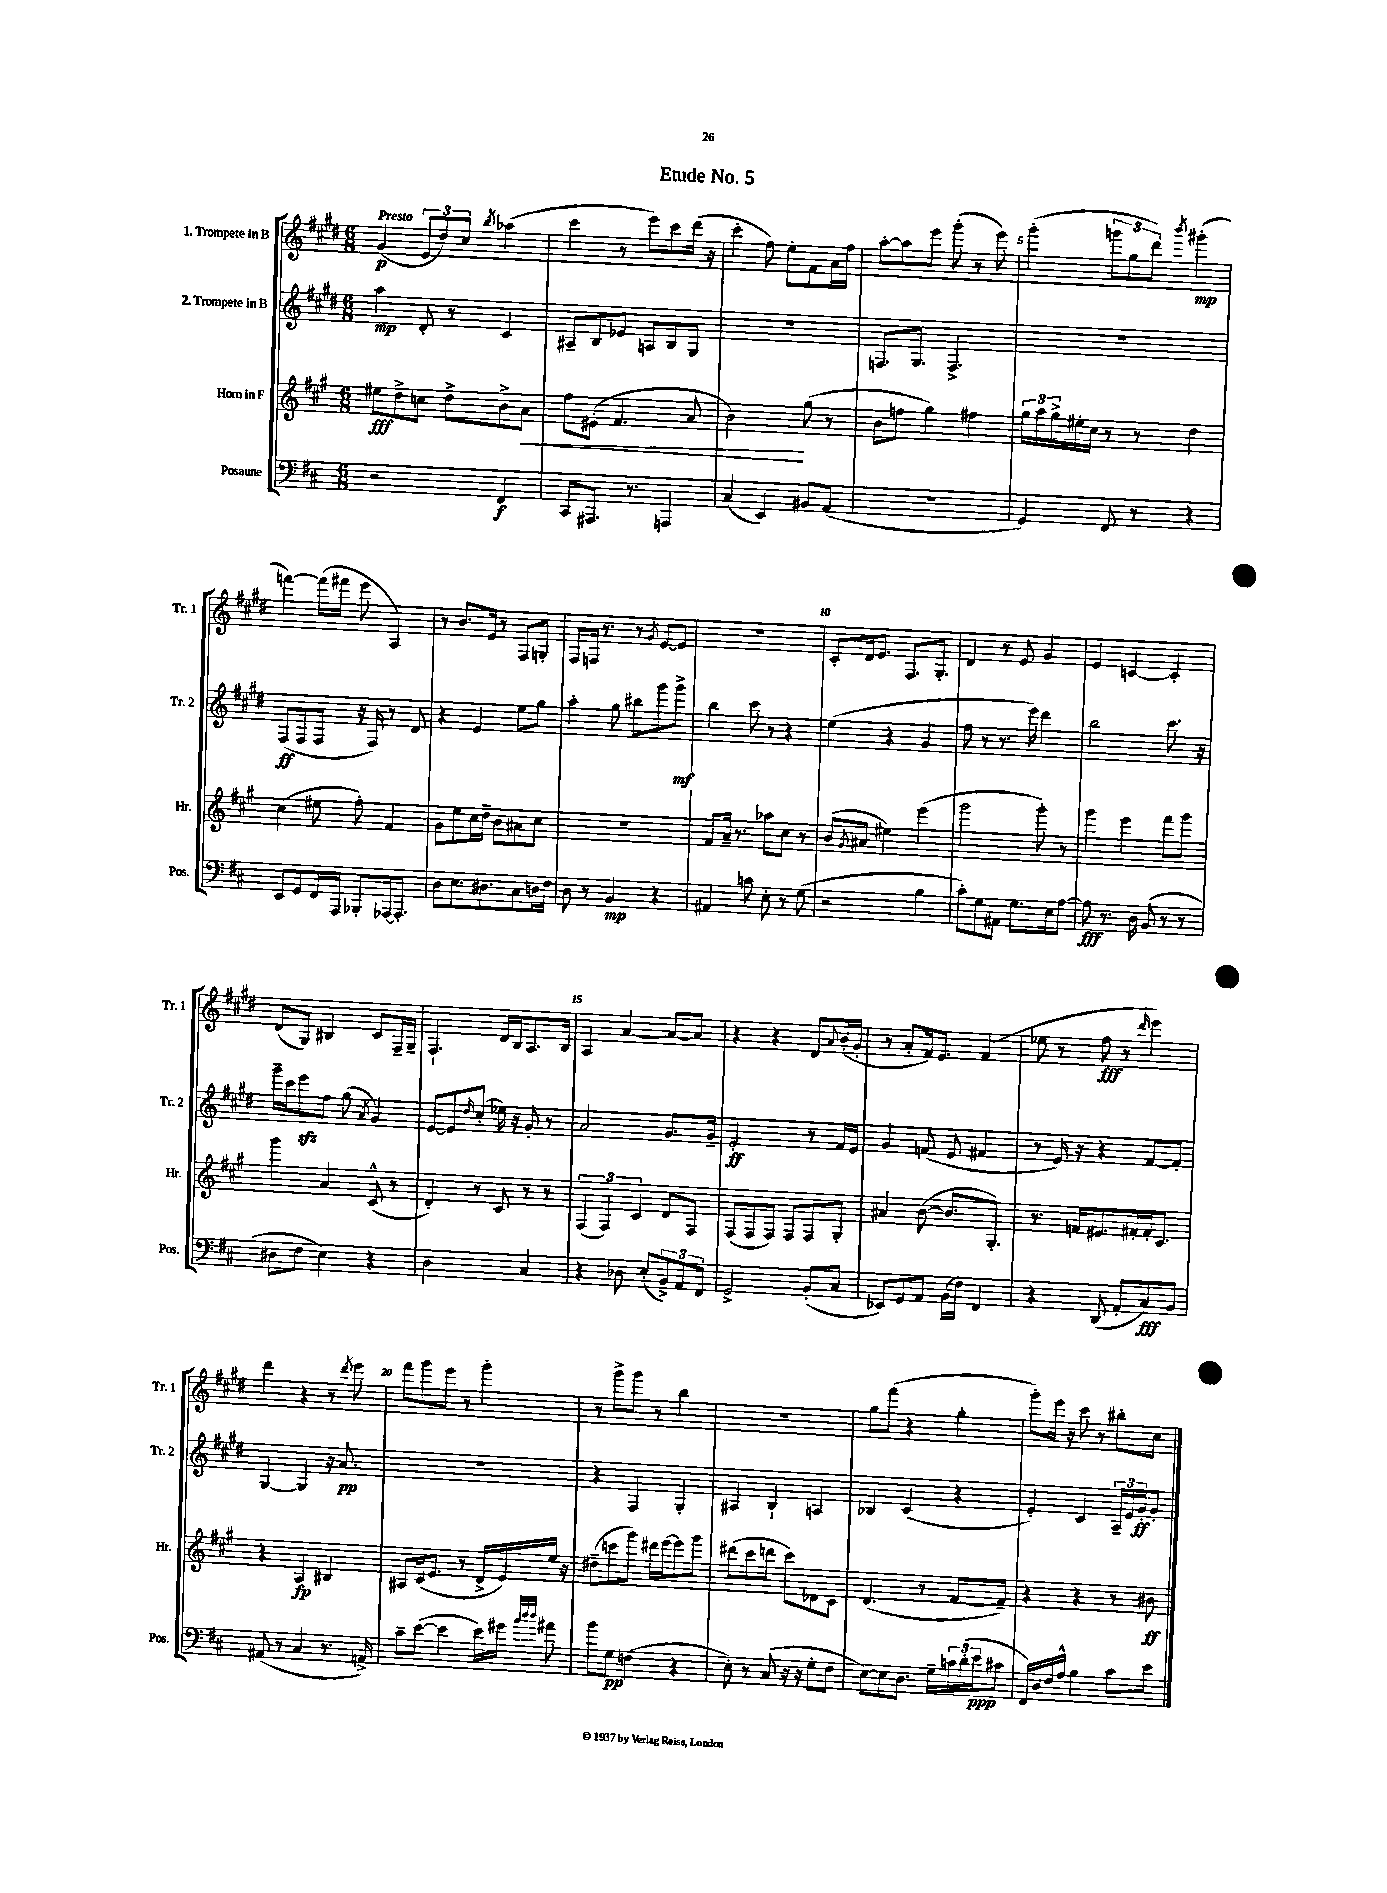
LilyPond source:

\header { title = "Etude No. 5" }
<<
\new StaffGroup <<
\new Staff = "s0" \with { instrumentName = "1. Trompete in B" shortInstrumentName = "Tr. 1" } {
    \clef treble \key e \major \numericTimeSignature \time 6/8 \tempo "Presto"
    gis'4\p( \tuplet 3/2 { e'8 dis''8) cis''8 } \acciaccatura { b''8 } aes''4( |
    cis'''4 r8 e'''8) cis'''8 dis'''16( r16 |
    cis'''4-. fis''8) e''8-. fis'8 a'16 fis''16 |
    a''8~-. a''8 e'''8 gis'''8-.( r8 e'''8) |
    gis'''4-.( \tuplet 3/2 { g'''8 gis''8 dis'''8) } \acciaccatura { b'''8 } gis'''4-.\mp( |
    f'''4~) f'''16( fis'''16 e'''8 a4) |
    r8 b'8. e'16 r8 fis8 g8-. |
    fis8 f16 r8. r8 \acciaccatura { gis'8 } e'8~ e'8 |
    R2. |
    cis'8-. dis'16 e'8. fis8. gis8.-. |
    dis'4 r8 e'8 gis'4 |
    e'4 c'4~ c'4-. |
    dis'8( gis8) bis4 cis'8 fis16-- gis16-- |
    fis4.-! dis'16 b16 a8. b16 |
    a4 a'4~ a'8~ a'8 |
    r4 r4 dis'8 \appoggiatura { a'8 } b'16-.( gis'16-. |
    r8 a'8-. fis'16) e'8. fis'4( |
    ees''8 r8 fis''8\fff r8 \grace { dis'''16 } e'''4) |
    dis'''4 r4 r8 \acciaccatura { dis'''8 } e'''8 |
    fis'''8 gis'''8 e'''8 r8 gis'''4-. |
    r8 gis'''8-> gis'''8 r8 b''4 |
    R2. |
    gis''8 fis'''8( r4 gis''4-. |
    gis'''8-.) e'''16 r16 cis'''8 r8 bis''8-. cis''8 \bar "|." |
}
\new Staff = "s1" \with { instrumentName = "2. Trompete in B" shortInstrumentName = "Tr. 2" } {
    \clef treble \key e \major \numericTimeSignature \time 6/8
    a''4\mp dis'8-. r8 cis'4 |
    ais8-- b8 ees'8 a8 b8 gis8 |
    R2. |
    f8. gis8. f4.-> |
    R2. |
    fis8\ff( fis8 fis8 r16 fis16) r8 dis'8 |
    r4 e'4 e''8 gis''8 |
    a''4-. gis''8 bis''8 gis'''8 gis'''8->\mf |
    b''4 cis'''8 r8 r4 |
    e''4( r4 gis'4 |
    fis''8 r8 r8. e'''16) dis'''4 |
    b''2 cis'''8. r16 |
    gis'''16-- cis'''16 e'''8\sfz fis''8 gis''8( \acciaccatura { a'8 } gis'4) |
    e'8~ e'8 \grace { dis''16 } cis''8-.( ees''16) r16 gis'8-. r8 |
    a'2 gis'8. gis'16-- |
    e'2-.\ff r8 fis'16 e'16 |
    gis'4 f'8( e'8 fis'4 |
    r8 e'16) r16 r4 fis'8~ fis'8-. |
    gis4~ gis4 r16 a'8.\pp |
    R2. |
    r4 fis4 gis4-. |
    ais4 b4-! a4 |
    bes4 cis'4( r4 |
    e'4-.) cis'4 \tuplet 3/2 { a16-- e'16 gis'16-.\ff } gis'8-. \bar "|." |
}
\new Staff = "s2" \with { instrumentName = "Horn in F" shortInstrumentName = "Hr." } {
    \clef treble \key a \major \numericTimeSignature \time 6/8
    eis''8\fff d''8-> c''8 d''8-> b'8-> a'8\< |
    fis''8 eis'8-.( fis'4. a'8 |
    b'2\!) gis''8( r8 |
    b'8 f''8 gis''4) fis''4 |
    \tuplet 3/2 { gis''16 a''16 gis''16-> } eis''16-. cis''16 r8 r8 d''4 |
    cis''4( eis''8 fis''8-.) fis'4 |
    gis'8 e''8 cis''16 d''16-- b'8 ais'8 cis''8 |
    R2. |
    fis'8 a'16-- r8. aes''8 cis''8 r8 |
    b'8( \acciaccatura { gis'8 } ais'8 eis''4) e'''4( |
    gis'''2 gis'''8-.) r8 |
    gis'''4 e'''4 fis'''8 gis'''8 |
    gis'''4 a'4 cis'8-^( r8 |
    d'4-.) r8 cis'8 r8 r8 |
    \tuplet 3/2 { fis4( fis4) cis'4 } d'8 fis8 |
    fis8( fis8 fis8) fis8 fis8 gis8-. |
    ais'4 b'8~( b'8. gis8.-.) |
    r8. f'16 eis'8. fis'16-. fis'16-. cis'8. |
    r4 a4\fp bis4 |
    ais8 cis'16( e'8. r8 d'16-> e'16) e''16 r16 |
    dis''8--( c'''8 gis'''8) dis'''16 e'''16~ e'''8 gis'''8 |
    dis'''8( cis'''8 d'''8 cis'''8) des'8 cis'8 |
    d'4.( r8 fis'8~ fis'8--) |
    r4 r4 r8 bis'8\ff \bar "|." |
}
\new Staff = "s3" \with { instrumentName = "Posaune" shortInstrumentName = "Pos." } {
    \clef bass \key d \major \numericTimeSignature \time 6/8
    r2 fis,4\f |
    cis,8 ais,,8. r8. a,,4 |
    cis4( e,4) bis,8 a,8( |
    R2. |
    g,4) fis,8 r8 r4 |
    e,8 g,8 fis,16 a,,16 bes,,8-. aes,,16~ aes,,8.-. |
    d8 e8. dis8. cis8 d16 fis16 |
    d8 r8 b,4\mp r4 |
    ais,4 c'8 e8-. r8 g8( |
    r2 b4 |
    cis'8-.) g8 ais,8 g8. e16 a8~ |
    a8\fff r8. d16 b,8( r8 r8 |
    dis8 fis8 e4) r4 |
    d2 cis4 |
    r4 des8 e8-.( \tuplet 3/2 { b,8->) a,8 fis,8 } |
    g,2-> b,8-.( cis8 |
    ees,8) g,8 a,8 b,16( fis16) fis,4 |
    r4 d,8( a,8-. cis8\fff) b,8 |
    ais,8( r8 cis4 r8. a,16->) |
    cis'8-- e'8~( e'4 e'16) gis'16 \grace { b'32 d''32 d''32 } ais'8 |
    b'8 g8\pp f4( r4 |
    e8-.) r8 cis8( r16 r16 g8-. fis8 |
    e8~) e8 d8. g16-- \tuplet 3/2 { c'16 d'16-.( e'16\ppp } cis'8 |
    fis,16) d16 fis16 a16-^ b4 cis'8 e'8 \bar "|." |
}
>>
>>
\layout { \context { \Score \override BarNumber.break-visibility = ##(#f #t #t) barNumberVisibility = #(every-nth-bar-number-visible 5) } }
